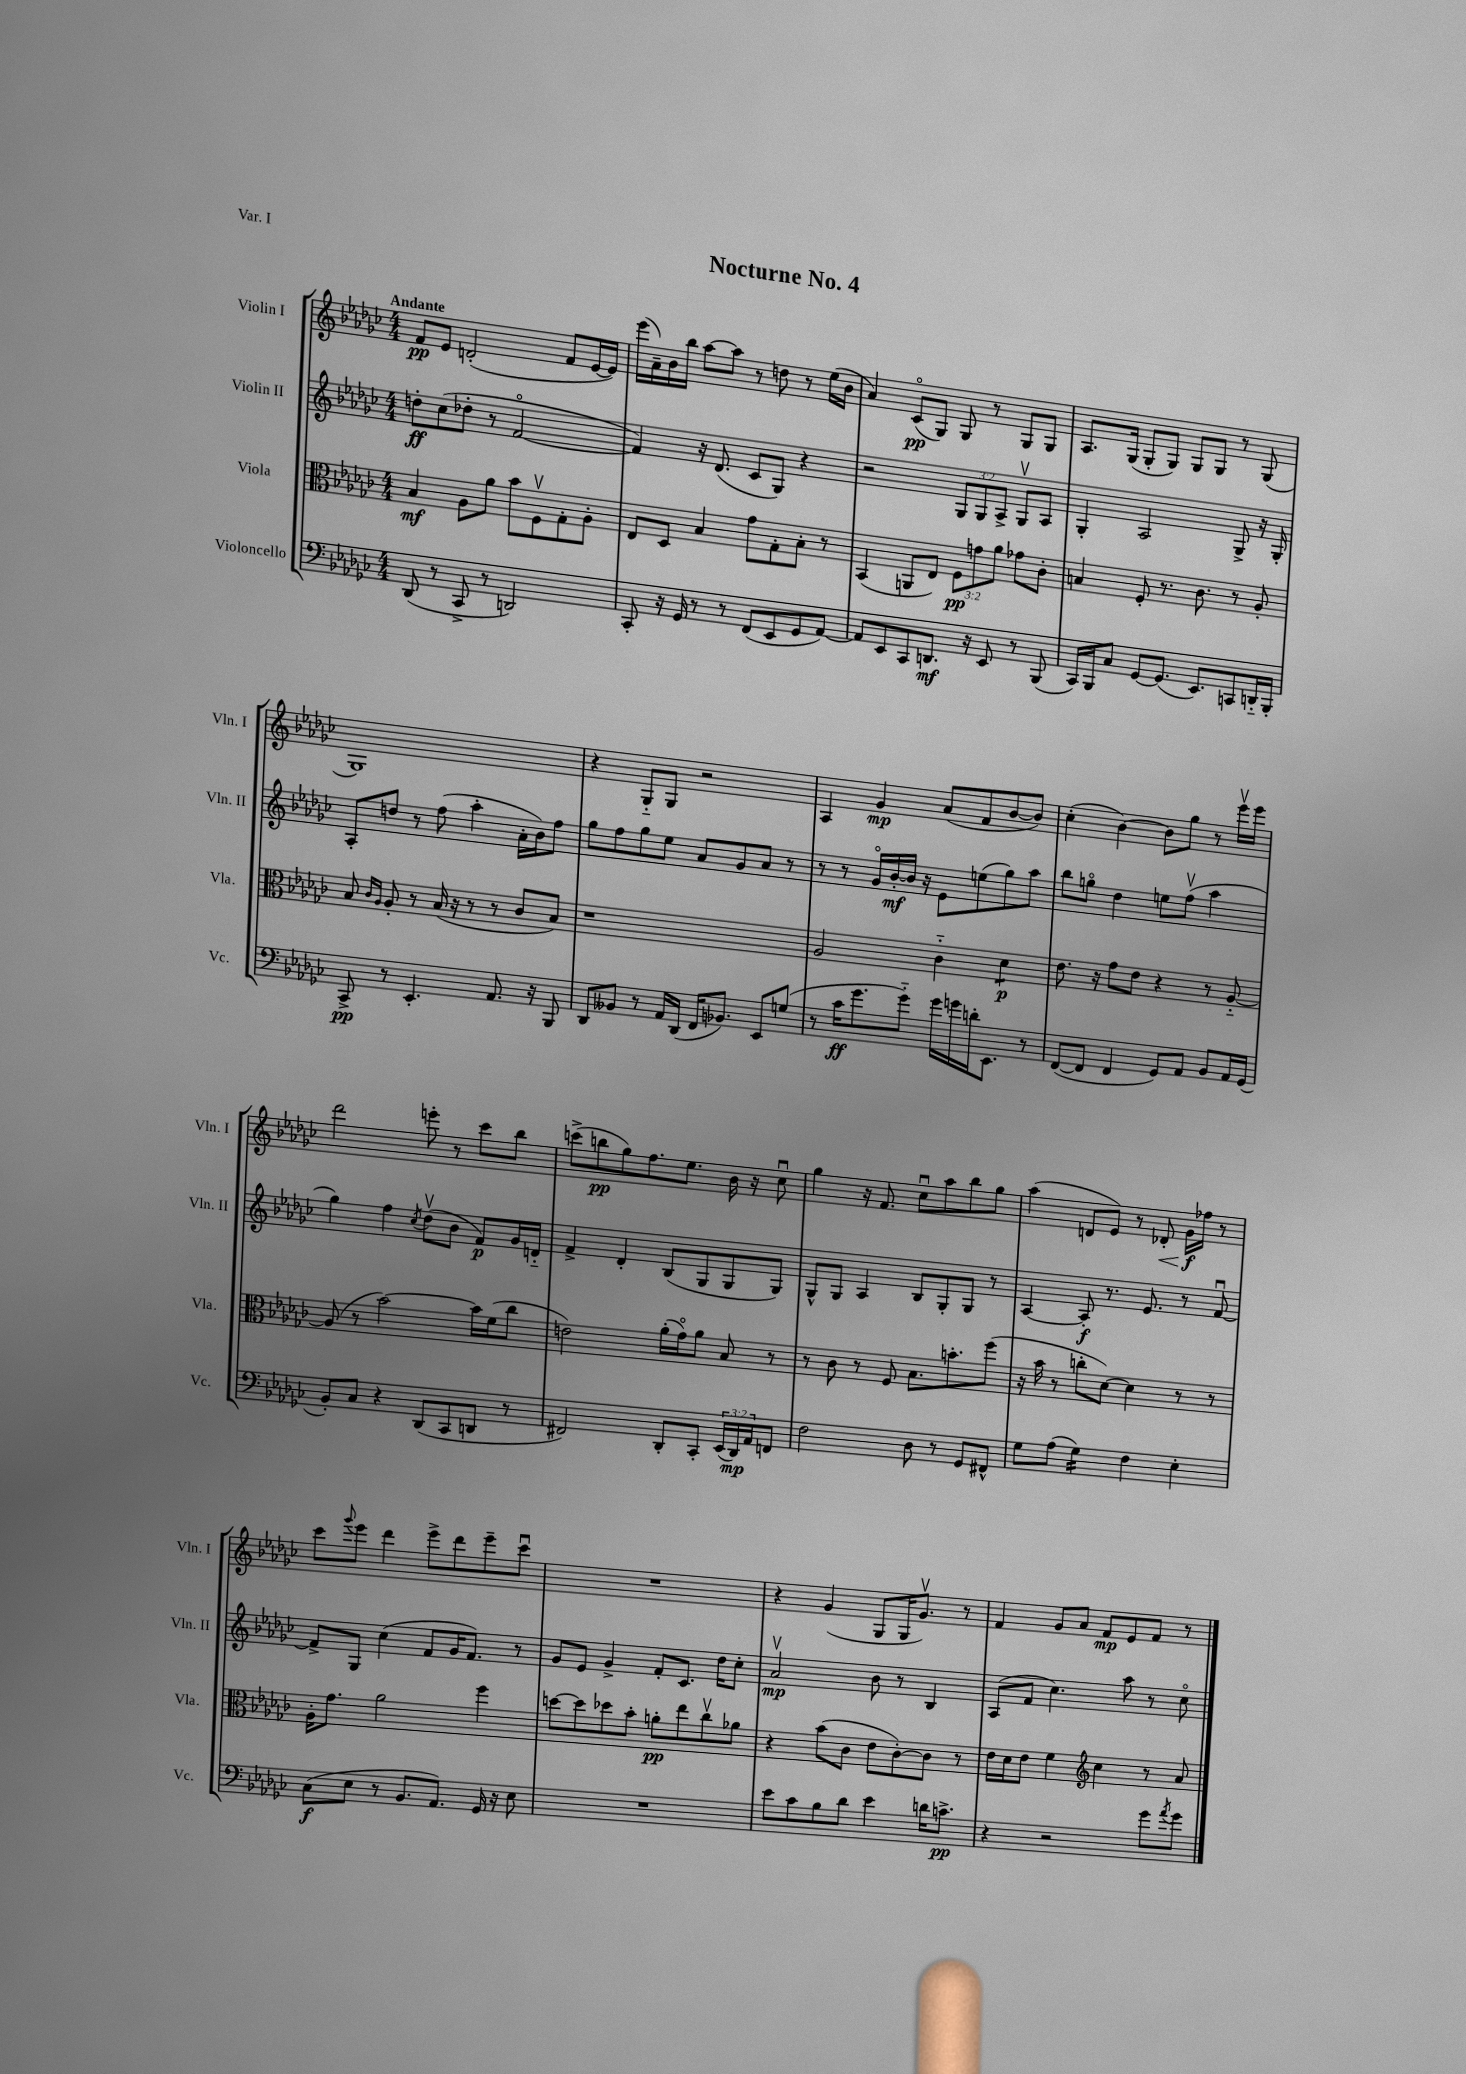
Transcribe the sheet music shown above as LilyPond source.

\header { title = "Nocturne No. 4" piece = "Var. I" }
<<
\new StaffGroup <<
\new Staff = "s0" \with { instrumentName = "Violin I" shortInstrumentName = "Vln. I" } {
    \clef treble \key ges \major \numericTimeSignature \time 4/4 \tempo "Andante"
    f'8\pp ees'8 d'2-.( f'8 ees'16~ ees'16) |
    ees'''16( aes'16--) bes'16 bes''16 aes''8~ aes''8 r8 d''8 r8 ees''16( bes'16 |
    aes'4) ces'8\flageolet\pp( ges8) ges8 r8 ges8 ges8 |
    aes8. ges16( ges8-. ges8) ges8 ges8 r8 ges8( |
    ges1) |
    r4 ges8-_ ges8 r2 |
    aes4 ges'4\mp aes'8( f'8 bes'8~ bes'8) |
    ces''4-.( bes'4~) bes'8 ges''8 r8 ees'''16\upbow ees'''16 |
    des'''2 e'''8-. r8 ces'''8 bes''8 |
    c'''8->( b''8\pp ges''8) f''8. ees''8. bes'16 r16 ces''8\downbow |
    ges''4 r16 f'8. ces''8\downbow aes''8 bes''8 ges''8 |
    aes''4( d'8 ees'8) r8 des'8-.\< ges'16\f\! fes''16 r8 |
    ces'''8 \appoggiatura { ges'''8 } ees'''8 des'''4 ees'''8-> des'''8 ees'''8-- ces'''8\downbow |
    R1 |
    r4 ges'4( ges8 ges16 ges'8.\upbow) r8 |
    f'4 ges'8 aes'8 f'8\mp ees'8 f'8 r8 \bar "|." |
}
\new Staff = "s1" \with { instrumentName = "Violin II" shortInstrumentName = "Vln. II" } {
    \clef treble \key ges \major \numericTimeSignature \time 4/4 \override Staff.TupletNumber.text = #tuplet-number::calc-fraction-text
    d''8-.\ff ces''8( des''8-. r8 f'2~\flageolet |
    f'4) r16 des'8.( ces'8 ges8) r4 |
    r2 \tuplet 3/2 { ges8 ges8 aes8-> } ges8\upbow aes8 |
    ges4-. aes2 ges8-> r16 ges16-. |
    aes8-. d''8 r8 f''8( aes''4-. aes'16-. bes'16) f''8 |
    ges''8 f''8 ges''8 ees''8 aes'8 ges'8 aes'8 r8 |
    r8 r8 ges'16\flageolet bes'16~-.\mf bes'16 r16 ees'8 e''8( ges''8) aes''8 |
    bes''8 g''8\flageolet des''4 e''8 f''8\upbow( aes''4 |
    ges''4) f''4 \acciaccatura { ces''8 } des''8\upbow( bes'8 f'8\p) ges'16 d'16-_ |
    f'4-> des'4-. bes8( ges8 ges8 ges8) |
    ges8-^ ges8 aes4 bes8 ges8-. ges8 r8 |
    aes4~ aes8-.\f r8. ees'8. r8 f'8~\downbow |
    f'8-> ges8 ces''4( f'8 ges'16 f'8.) r8 |
    ges'8 ees'8 ges'4-> f'8-. ces'8. des''16 ces''8-. |
    aes'2\upbow\mp bes'8 r8 bes4 |
    aes8( f'8 ces''4.) aes''8 r8 ces''8\flageolet \bar "|." |
}
\new Staff = "s2" \with { instrumentName = "Viola" shortInstrumentName = "Vla." } {
    \clef alto \key ges \major \numericTimeSignature \time 4/4 \override Staff.TupletNumber.text = #tuplet-number::calc-fraction-text
    bes4\mf aes8 aes'8 bes'8 f8\upbow ges8-. aes8-. |
    ees8 des8 bes4 ges'8 ges8-. bes8-. r8 |
    bes,4( a,8 ees8) \tuplet 3/2 { f8\pp g'8 aes'8 } ges'8 ces'8-. |
    b4 f8-. r8. ces'8. r8 aes8-. |
    bes8 \grace { ces'16 aes16 } aes8-. r8 bes16( r16 r8 r8 ces'8 bes8) |
    r1 |
    aes2 ces'4-_ des'4:8\p |
    ees'8. r16 ges'8 ees'8 r4 r8 aes8~-_ |
    aes8( r8 bes'2~) bes'16 f'16( ces''8 |
    e'2) aes'16-.( ges'16\flageolet) aes'8 bes8 r8 |
    r8 ces'8 r8 f8 bes8. b'8.-. f''8( |
    r16 bes'16 r8 c''8-. des'8~) des'4 r8 r8 |
    aes16-. ges'8. aes'2 f''4 |
    d''8~ d''8 des''8 bes'8-. a'8-.\pp ees''8 ces''8\upbow aes'8 |
    r4 bes'8( ces'8 ees'8 ces'8~-.) ces'8 r8 |
    ees'16 des'16 ees'8 f'4 \clef treble ces''4 r8 aes'8 \bar "|." |
}
\new Staff = "s3" \with { instrumentName = "Violoncello" shortInstrumentName = "Vc." } {
    \clef bass \key ges \major \numericTimeSignature \time 4/4 \override Staff.TupletNumber.text = #tuplet-number::calc-fraction-text
    des,8( r8 ces,8-> r8 d,2) |
    ces,8-. r16 ges,16 r8 r8 f,8( ees,8 ges,8 aes,8~) |
    aes,8 ees,8 ces,8 d,8.\mf r16 ees,8 r8 bes,,8( |
    ces,16) bes,,16 ces8 ges,8~ ges,8.( ees,8.) c,8 d,16-_ bes,,16-. |
    ces,8->\pp r8 ees,4.-. aes,8. r16 bes,,8 |
    des,8 beses,8 r8 aes,16 des,16( f,16 bes,8.) ees,8 g8( |
    r8 ces'16\ff ges'8. ges'8-_) ges'16 g'16 d'16-. ees,8. r8 |
    f,8~( f,8 f,4 ges,8) aes,8 bes,8 aes,16 ges,16( |
    bes,8-.) ces8 r4 des,8( ces,8 d,8 r8 |
    fis,2) des,8-. ces,8-. \tuplet 3/2 { ees,16( des,16\mp) aes,16 } f,8 |
    f2 des8 r8 ges,8 fis,8-^ |
    ges8 aes8( ges4:16) f4 ees4-. |
    ces8\f( ees8 r8 bes,8. aes,8.) ges,16 r16 ees8 |
    R1 |
    ees'8 ces'8 bes8 des'8 ees'4 d'16 c'8.->\pp |
    r4 r2 ges'8 \acciaccatura { aes'8 } ges'8 \bar "|." |
}
>>
>>
\layout { \context { \Score \remove "Bar_number_engraver" } }
